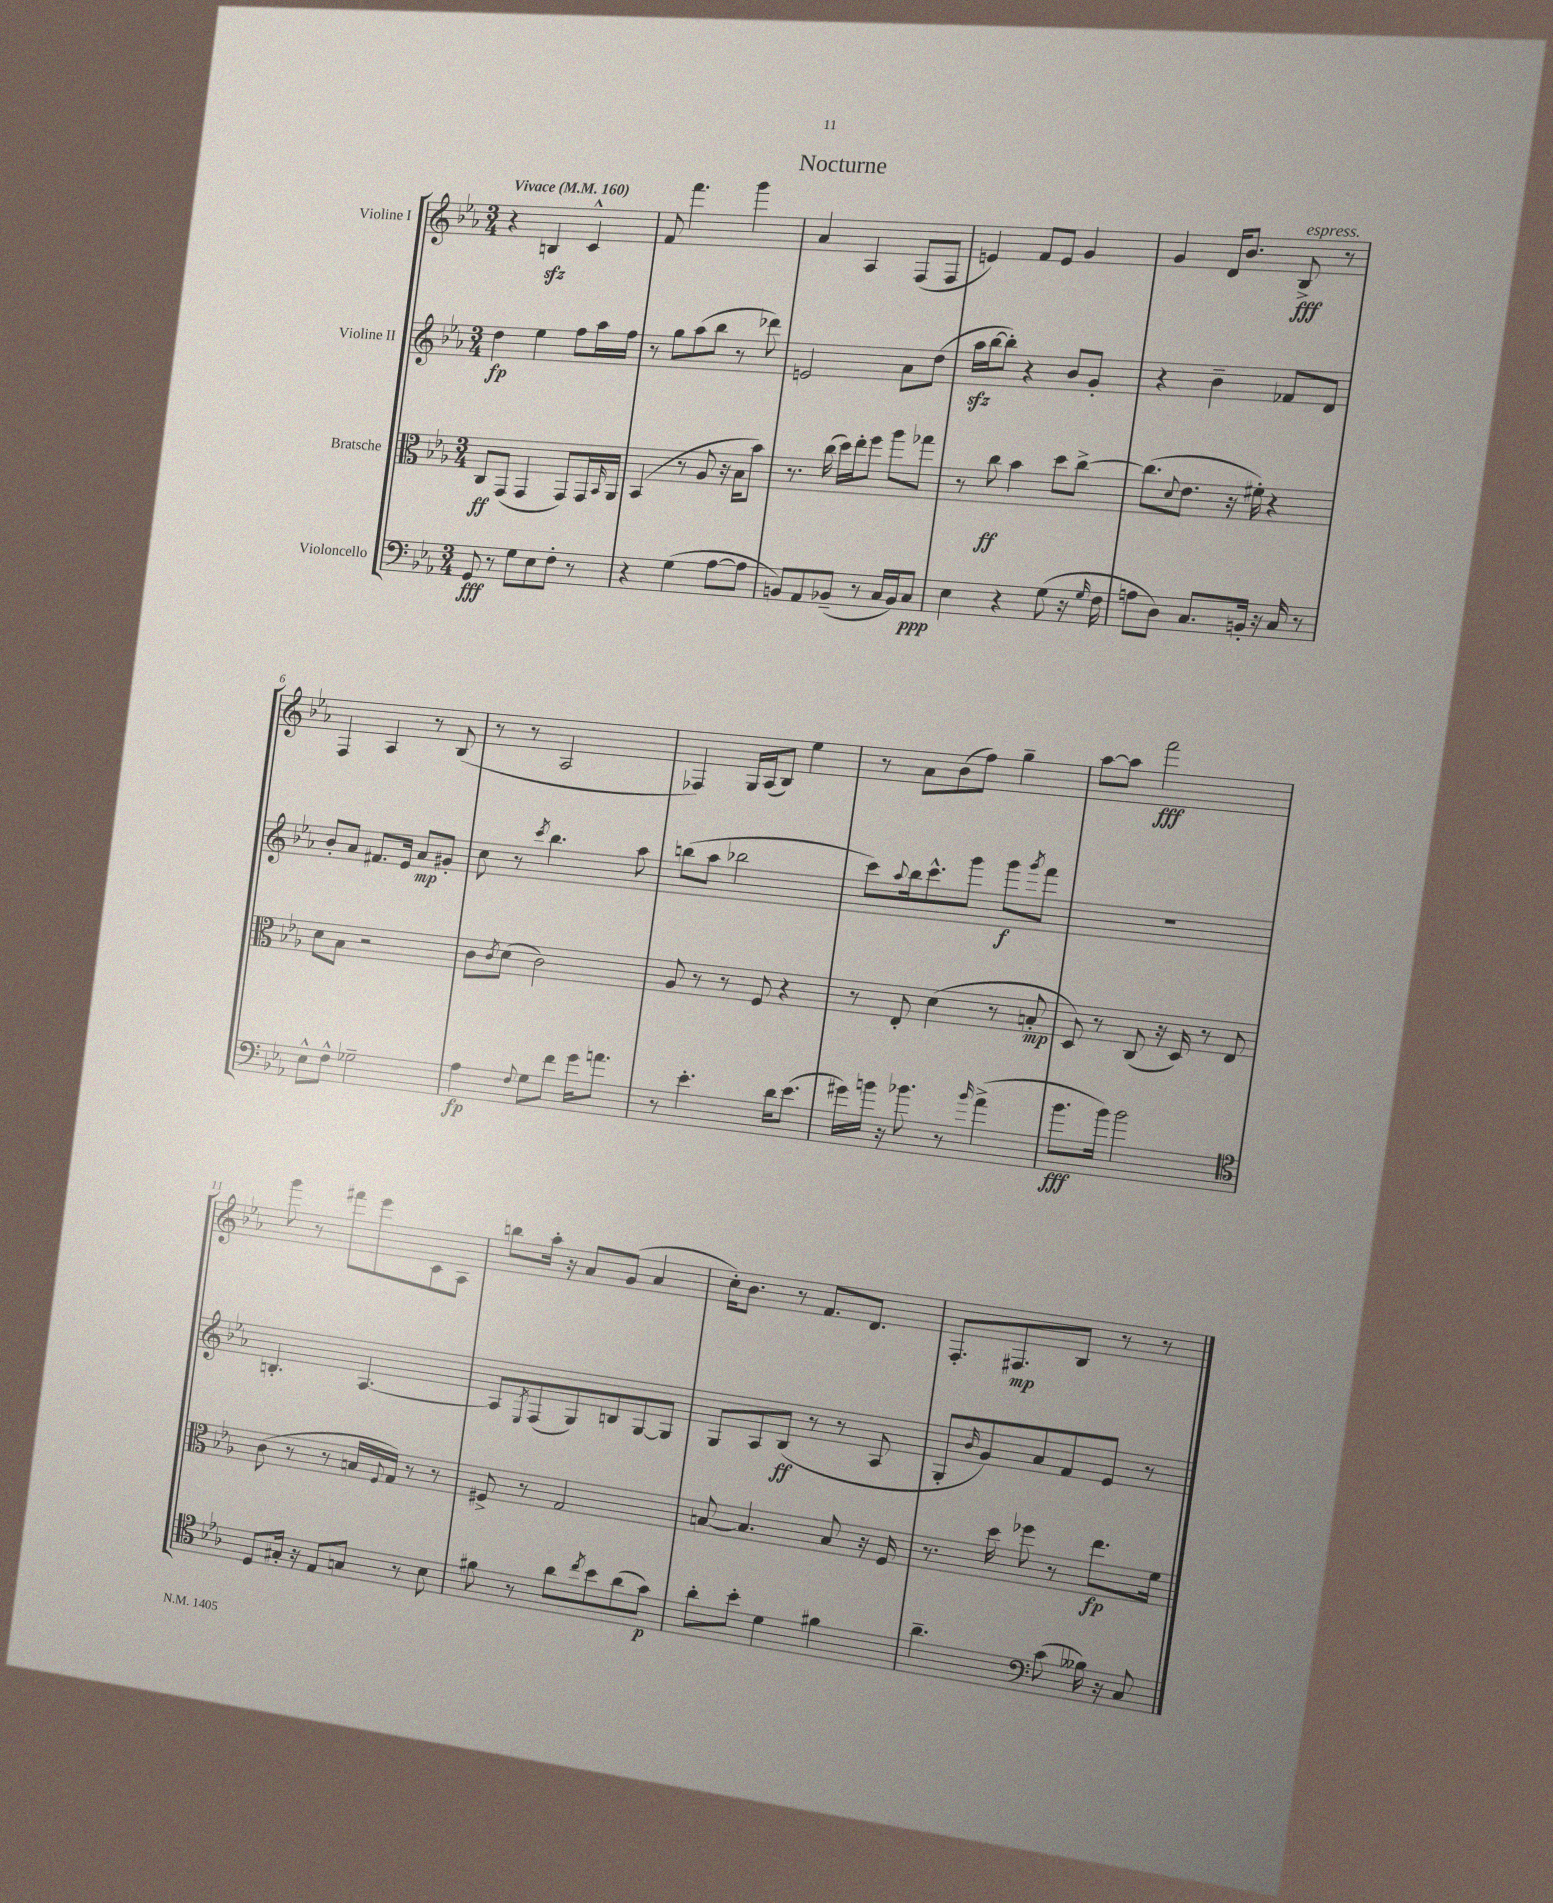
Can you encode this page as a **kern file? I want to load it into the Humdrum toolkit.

**kern	**kern	**kern	**kern
*staff4	*staff3	*staff2	*staff1
*clefF4	*clefC3	*clefG2	*clefG2
*k[b-e-a-]	*k[b-e-a-]	*k[b-e-a-]	*k[b-e-a-]
*M3/4	*M3/4	*M3/4	*M3/4
*MM160	*MM160	*MM160	*MM160
8GG	8C	4dd	4r
8r	(8GG	.	.
8G	4GG	4ee-	4B
8E-	.	.	.
8F'	8GG)	8ff	4c^^
8r	16GG	16aa-	.
.	16qqBB-	.	.
.	16AA-	16ff	.
=	=	=	=
4r	(4BB-	8r	8f
.	.	8gg	4.fff
(4G	8r	(8aa-	.
.	8A-	8bb-	.
[8A-	16r	8r	4ggg
.	16B-	.	.
8A-]	8b-)	8ddd-)	.
=	=	=	=
8BB)	8.r	2e	4a-
8AA-	.	.	.
.	(16cc	.	.
(8BB-~	16dd)	.	4A-
.	16ee-'	.	.
8r	8ff	.	.
16C	8aa-	8a-	(8F
16BB-)	.	.	.
8C	8gg-	(8dd	8F
=	=	=	=
4E-	8r	16aa-	4e)
.	.	[16bb-	.
.	8cc	8bb-'])	.
4r	4b-	4r	8f
.	.	.	8e
(8G	8dd	8b-	4g
16r	[8cc^	8g'	.
16qqG	.	.	.
16F	.	.	.
=	=	=	=
8A	(8.cc]	4r	4g
8D)	.	.	.
.	8qqd	.	.
.	8.e-	.	.
8.C	.	4b-~	16d
.	.	.	8.b-
.	16r	.	.
16BB'	16f#')	.	.
16r	4r	8f-	8B-^
16C	.	.	.
8r	.	8d	8r
=	=	=	=
8E-^^	8d	8b-'	4F
8F^^	8B-	8a-	.
2G-~	2r	8.f#	4A-
.	.	16e-	.
.	.	8a-	8r
.	.	8g#'	(8B-
=	=	=	=
4A-	8c	8cc	8r
.	8qc	.	.
.	(8d	8r	8r
8qqF	.	8qccc	.
8G	2c)	4.bb-	2A-
8f	.	.	.
16g	.	.	.
8.a	.	.	.
.	.	8aa-	.
=	=	=	=
8r	8A-	(8bb	4F-)
4.e-'	8r	8aa-	.
.	8r	2bb-	16G
.	.	.	(16A-
.	8F	.	8B-)
16d	4r	.	4ee-
(8.e-	.	.	.
=	=	=	=
16g#)	8r	8ccc)	8r
16b	.	.	.
.	.	8qqaa-	.
16r	8E-'	16bb-	8a-
8.b-	.	8.ccc^^	.
.	(4d	.	(8b-
8r	.	8ggg	8ff)
16qqb-	.	.	.
(4a-^	8r	8ggg	4gg~
.	.	8qggg	.
.	8B'	8fff	.
=	=	=	=
8.b-	8D)	2.r	[8aa-
.	8r	.	8aa-]
16b-)	.	.	.
2b-	(8C	.	2fff
.	16r	.	.
.	16D)	.	.
.	8r	.	.
.	8E-	.	.
=	=	=	=
*clefC4	*	*	*
8D	(8c	4.B'	8ggg
16G#'	8r	.	8r
16r	.	.	.
8E-	8r	.	8fff#
8G	16B	[4.A-	8eee-
.	8qqF	.	.
.	16G)	.	.
8r	8r	.	8c
8B-	8r	.	8A-
=	=	=	=
8f#	8F#^	8A-]	8bb
.	.	8qE-	.
8r	8r	(8F	16aa-'
.	.	.	16r
8a-	2G	8G)	8a-
8qcc	.	.	.
8b-	.	8B	(8g
(8a-	.	[8G	4a-
8g)	.	8G]	.
=	=	=	=
8a-'	[8B	8G	16cc')
.	.	.	8.b-
8b-'	4.B]	8A-	.
4d	.	(8B-	8r
.	.	8r	8.f
4f#	8B	8r	.
.	.	.	8.d
.	16r	8A-	.
.	16F	.	.
=	=	=	=
4.a-~	8.r	8G'	8.F'
.	.	16qqb-	.
.	.	8g)	.
.	16dd	.	8.F#
.	8ff-	8a-	.
*clefF4	*	*	*
(8c	8r	8f	8B-
16B--)	8.ee-	8e-	8r
16r	.	.	.
8C	.	8r	8r
.	16f	.	.
==	==	==	==
*-	*-	*-	*-
